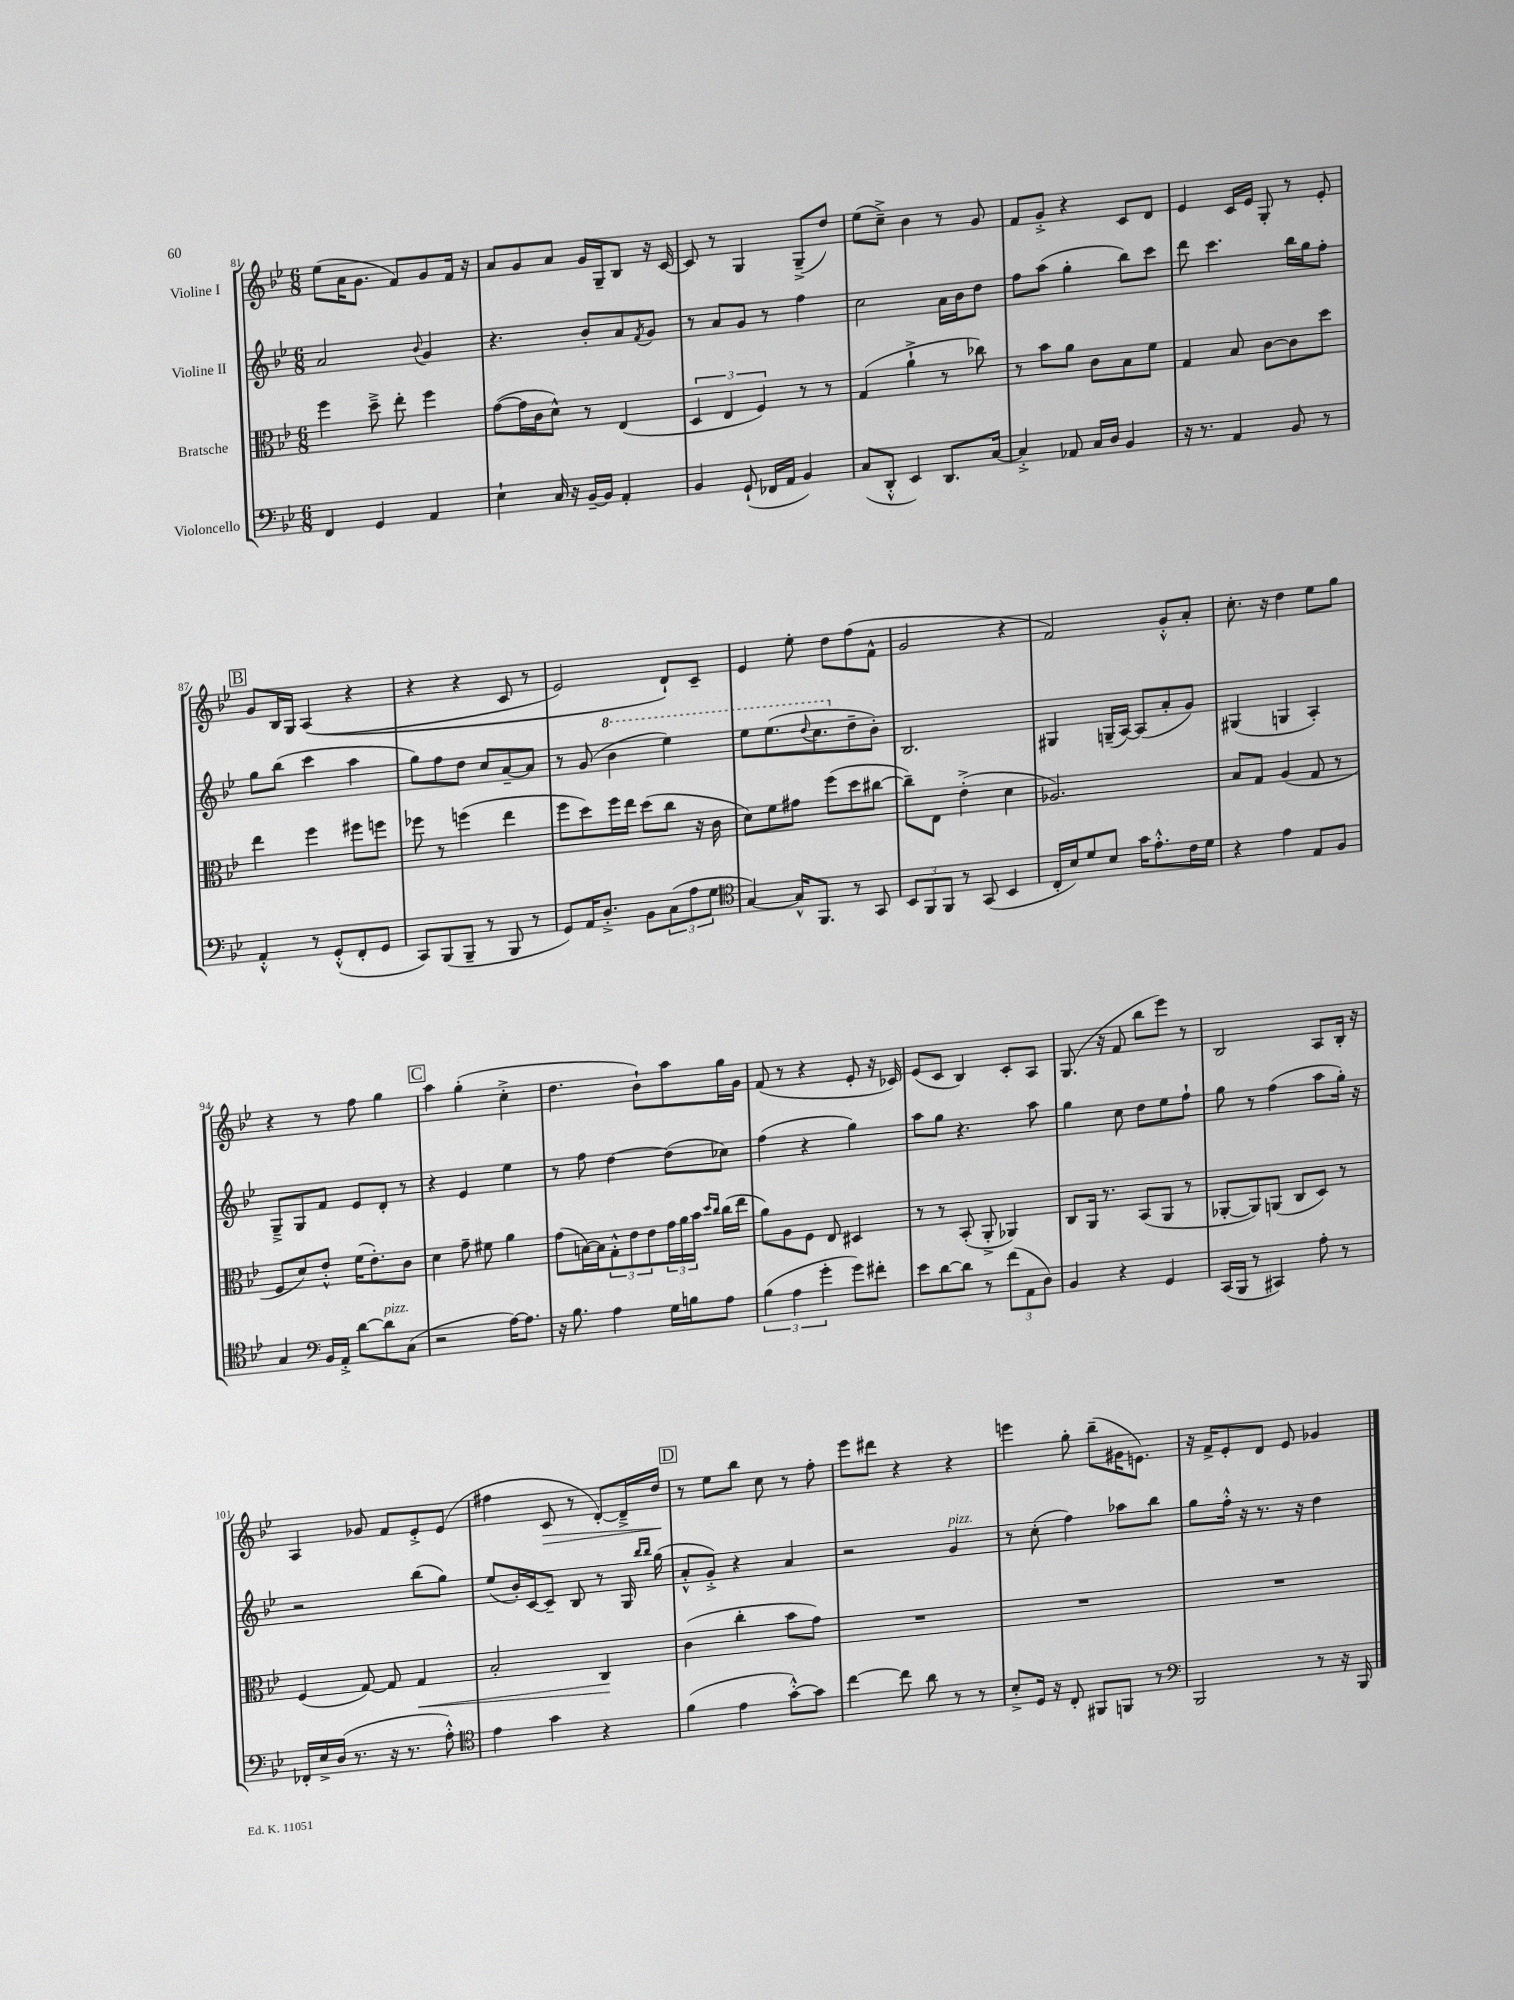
<<
\new StaffGroup <<
\new Staff = "s0" \with { instrumentName = "Violine I" } {
    \clef treble \key bes \major \numericTimeSignature \time 6/8
    ees''8( a'16 g'8. f'8) g'8 f'16 r16 |
    a'8 g'8 a'8 g'16 g16-- bes8 r16 c'16~ |
    c'8 r8 g4 g8--->( d''8) |
    ees''8( c''8--->) bes'4 r8 g'8 |
    f'8 g'8-.-> r4 c'8 d'8 |
    ees'4 c'16 ees'16 g8-. r8 ees'8-. |
    \mark \markup { \box "B" } g'8 bes16 g16 a4(\( r4 |
    r4 r4 c'8 r8 |
    ees'2) d'8-!\) c'8-- |
    ees'4 ees''8-. d''8 f''8( f'8-^ |
    g'2 r4 |
    f'2) g'8-.-^ a'8-. |
    c''8.-. r16 d''4 ees''8 g''8 |
    r4 r8 f''8 g''4 |
    \mark \markup { \box "C" } a''4 g''4-.( c''4-.-> |
    d''4. bes'8-!) a''8 g''16 g'16 |
    f'8( r8 r4 ees'8-. r16 ces'16) |
    ees'8( c'8 bes4) c'8-. a8 |
    g8.( r16 f'8 bes''8 ees'''8) r8 |
    bes2 a8 bes16-. r16 |
    a4 ges'8 f'8 ees'8-.-> ees'8( |
    fis''4 c'8\> r8 d'8~-.) d'16---> d''16\! |
    \mark \markup { \box "D" } r8 ees''8 bes''8 c''8 r8 f''8-. |
    ees'''8 dis'''8 r4 r4 |
    e'''4 g''8-. bes''8--( gis'16 e'8.) |
    r16 f'16-> ees'8-. d'8 ees'8 ges'4 \bar "|." |
}
\new Staff = "s1" \with { instrumentName = "Violine II" } {
    \clef treble \key bes \major \numericTimeSignature \time 6/8
    a'2 \appoggiatura { bes'8 } g'4 |
    r4. bes'8-. a'8 \acciaccatura { f'8 } g'8 |
    r8 a'8 g'8 r8 f''4 |
    c''2 a'16 bes'16 d''8 |
    f''8 a''8( g''4-. bes''8) c'''8 |
    d'''8 c'''4. bes''16 g''16 f''8-. |
    \mark \markup { \box "B" } g''8 bes''8( c'''4 a''4 |
    g''8) f''8 d''8 c''8 a'8~-- a'8 |
    r8 g'8( \ottava #1 bes''4 ees'''4) |
    ees'''8 ees'''8.( \appoggiatura { d'''8 } c'''8. \ottava #0 d''8-- bes'8-.) |
    bes2. |
    gis4 g16--( a16~) a8( a'8-. g'8) |
    gis4( g4 a4-.) |
    g8---> g8 f'8 ees'8 d'8-. r8 |
    \mark \markup { \box "C" } r4 ees'4 ees''4 |
    r8 f''8 d''4~ d''8( ces''8) |
    f''4( r4 g''4) |
    a''8 g''8 r4. a''8 |
    g''4 c''8 d''8 ees''8 f''8-! |
    g''8 r8 f''4( a''8 g''16-.) r16 |
    r2 bes''8( g''8) |
    ees''8( bes'16-.) c'16~ c'8-- bes8 r8 g16 \grace { bes''16 bes''16 } g''16( |
    \mark \markup { \box "D" } a'8-.-^ g'8-.->) r4 a'4 |
    r2 g'4^\markup { \italic "pizz." } |
    r8 c''8-.( f''4) aes''8 bes''8 |
    g''8 f''16-.-^ r16 r8. r16 d''4 \bar "|." |
}
\new Staff = "s2" \with { instrumentName = "Bratsche" } {
    \clef alto \key bes \major \numericTimeSignature \time 6/8
    f''4 d''8---> ees''8-. f''4 |
    g'8~( g'16 c'16 d'8-^) r8 ees4( |
    \tuplet 3/2 { d4 ees4 f4) } r8 r8 |
    g4( a'4-!-> r8 ces''8) |
    r8 bes'8 a'8 c'8 bes8 f'8 |
    g4 bes8 c'8~ c'8 d''8 |
    \mark \markup { \box "B" } ees''4 f''4 fis''8 f''8 |
    fes''8 r8 f''4( ees''4 |
    f''8 d''8) f''16 ees''16 d''8( c''8 r16 c'16 |
    d'8) f'8 gis'8 f''8( d''8 cis''8~ |
    cis''8--) ees8 ees'4-.->( d'4 |
    aes2.) |
    bes8 g8 a4( g8 r8 |
    f8 d'8) ees'8-.-^ f'16( ees'8.-.) c'8 |
    \mark \markup { \box "C" } d'4 g'8-- fis'8 a'4 |
    g'8( b16~) b16 \tuplet 3/2 { g8-.-^ ees'8 ees'8 } \tuplet 3/2 { g'16 a'16 bes'16 } \grace { d''16 c''16 } c''16( ees''16 |
    a'8) a8 f8 ees8 dis4 |
    r8 r8 bes,8-.( a,8-.-> aes,4) |
    c8 a,16 r8. bes,8( a,8 r8 |
    aes,8~-. aes,8) a,8( c8 d8) r8 |
    f4( g8~) g8 g4\< |
    bes2-. c4\! |
    \mark \markup { \box "D" } c'4( c''4-. bes'8 g'8) |
    R2. |
    R2. |
    R2. \bar "|." |
}
\new Staff = "s3" \with { instrumentName = "Violoncello" } {
    \clef bass \key bes \major \numericTimeSignature \time 6/8
    f,4 g,4 a,4 |
    ees4-! c16 r16 bes,16~-- bes,16 a,4-. |
    bes,4 g,8-!( fes,16 a,16 bes,4) |
    c8( d,8-.-^ ees,4) d,8. c16~ |
    c4-.-> aes,8 c16 d16 bes,4 |
    r16 r8. a,4 bes,8 r8 |
    \mark \markup { \box "B" } a,4-.-^ r8 g,8-.-^( f,8-. g,8 |
    c,8) bes,,8( bes,,8-- r8 bes,,8 r8 |
    g,8) a,16 d8.-.-> bes,8 \tuplet 3/2 { c8( a8 g8 } |
    \clef tenor g4~) g16-^ f,8. r8 g,8 |
    \tuplet 3/2 { bes,8 f,8 f,8 } r8 g,8( bes,4 |
    c16-. bes16) d'8 bes8 g'16 ees'8.-.-^ c'16 d'16 |
    r4 ees'4 ees8 f8 |
    g4 \clef bass bes,16 a,16-.-> d'8~ d'8^\markup { \italic "pizz." } c8( |
    \mark \markup { \box "C" } r2 a16~) a8. |
    r16 bes8. a4 g16 b16 a8 |
    \tuplet 3/2 { bes4( a4 g'4-. } g'8) fis'8-. |
    ees'8 d'8~ d'8 r8 \tuplet 3/2 { f'8( a,8 d8) } |
    bes,4 r4 g,4 |
    c,16( bes,,16 r8 cis,4) a8-. r8 |
    fes,16-. ees16-> d16( r8. r16 r8. a8-.-^) |
    \clef tenor ees'4 g'4 r4 |
    \mark \markup { \box "D" } f'4( ees'4 g'8~-.-^) g'8 |
    c''4~ c''8 a'8 r8 r8 |
    bes8-.-> d16 r16 c8-. fis,8 f,8 r8 |
    \clef bass bes,,2 r8 r16 bes,,16 \bar "|." |
}
>>
>>
\layout { \context { \Score currentBarNumber = #81 } }
